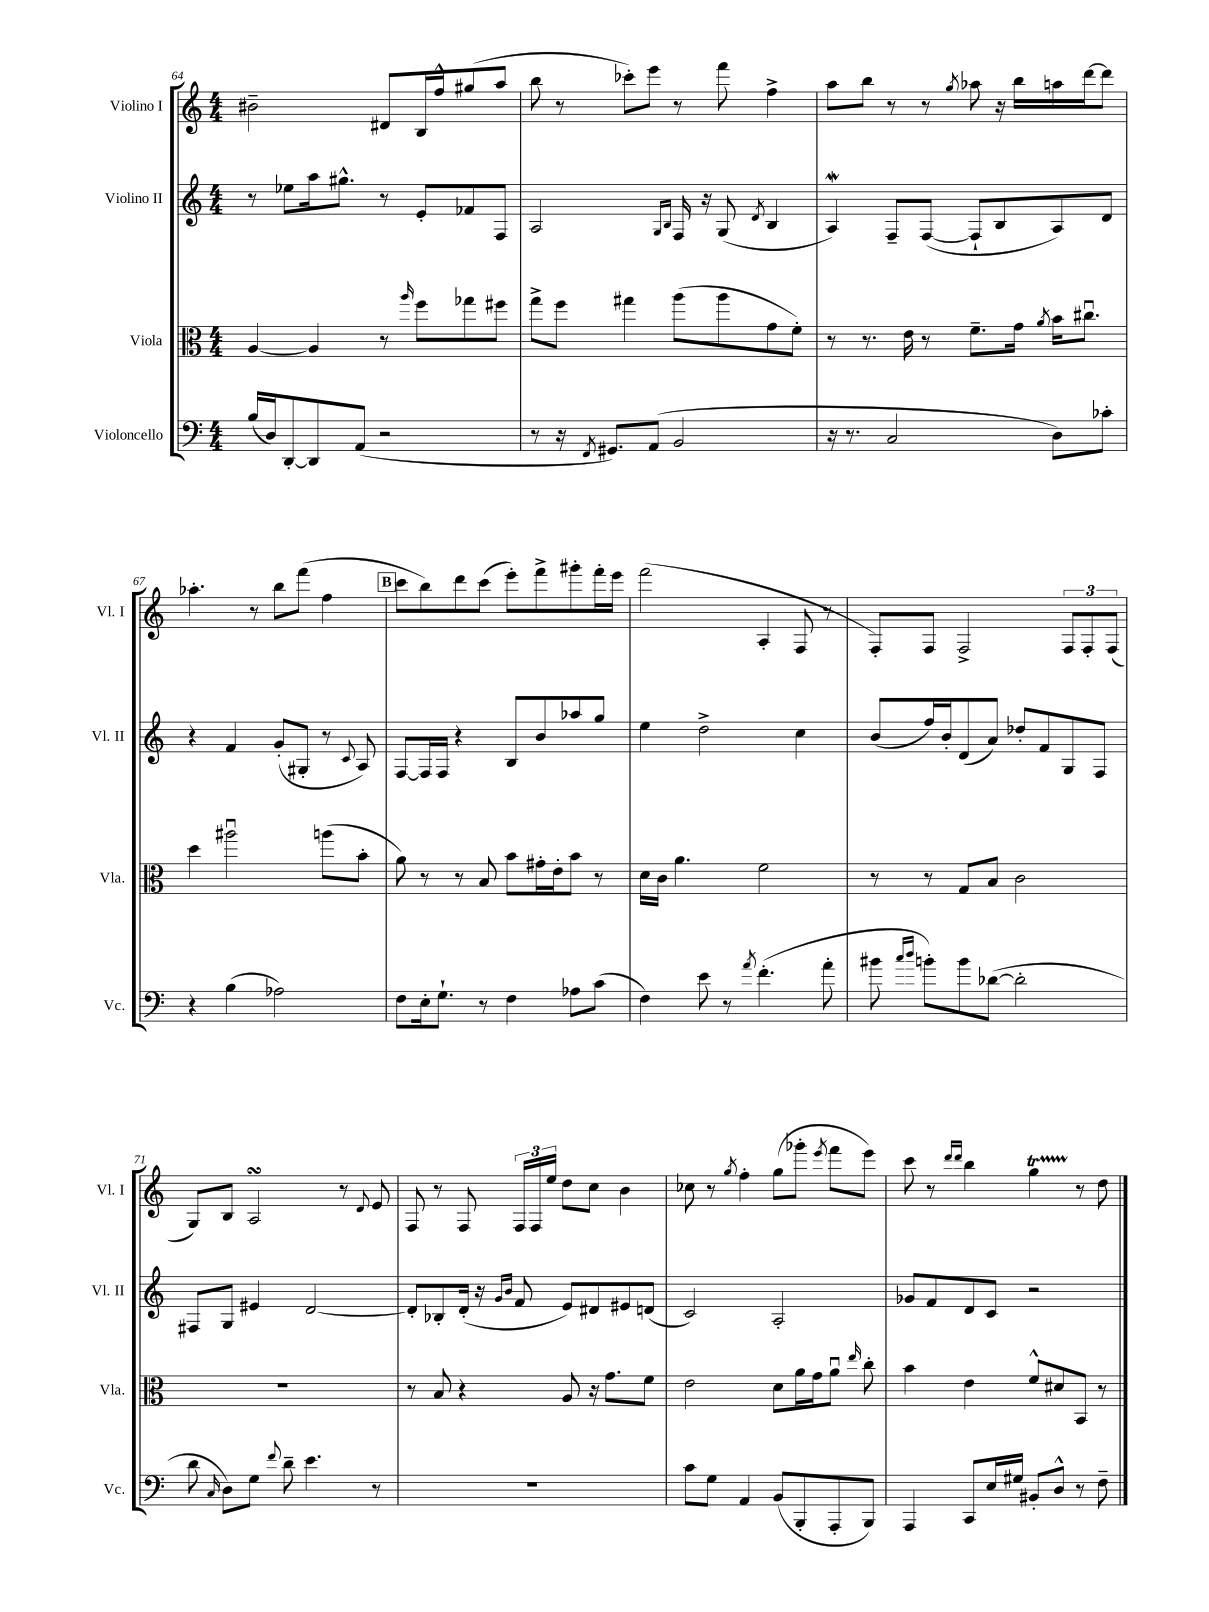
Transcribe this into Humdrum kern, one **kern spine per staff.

**kern	**kern	**kern	**kern
*staff4	*staff3	*staff2	*staff1
*clefF4	*clefC3	*clefG2	*clefG2
*k[]	*k[]	*k[]	*k[]
*M4/4	*M4/4	*M4/4	*M4/4
(16B	[4A	8r	2b#~
16D)	.	.	.
[8DD'	.	8ee-	.
8DD]	4A]	16aa	.
.	.	8.gg#^^	.
(8AA	.	.	.
2r	8r	8r	8d#
.	16qqaa	.	.
.	8ff	8e'	16B
.	.	.	16ff^^
.	8gg-	8f-	(8gg#
.	8ff#	8F	8aa
=	=	=	=
8r	8gg^	2A	8bb
16r	8ff	.	8r
8qFF	.	.	.
8.GG#)	.	.	.
.	4gg#	.	8ccc-')
(8AA	.	.	8eee
.	.	16qqG	.
.	.	16qqB	.
2BB	(8aa	16F	8r
.	.	16r	.
.	8aa	(8G	8fff
.	.	8qd	.
.	8g	4B	4ff^
.	8f')	.	.
=	=	=	=
16r	8r	4A)	8aa
8.r	.	.	.
.	8.r	.	8bb
2C	.	8F~	8r
.	16e	.	.
.	8r	([8F	8r
.	.	.	8qgg
.	8.f~	8F`]	8aa-
.	.	8B	16r
.	16g	.	16bb
.	8qa	.	.
8D)	16b	8A)	16aa
.	8.cc#u	.	[16ddd
8c-'	.	8d	8ddd]
=	=	=	=
4r	4dd	4r	4.aa-'
(4B	2aa#u	4f	.
.	.	.	8r
2A-)	.	(8g'	8bb
.	.	8G#'	(8fff
.	(8aa	8r	4ff
.	.	8qqc	.
.	8b'	8A)	.
=	=	=	=
8F	8a)	[8F	8ccc
16E'	8r	16F]	8bb)
8.G`	.	16F	.
.	8r	4r	8ddd
8r	8B	.	(8ccc
4F	8b	8B	8eee')
.	16g#'	8b	8fff^
.	16e'	.	.
8A-	8b	8aa-	8ggg#'
(8c	8r	8gg	16fff'
.	.	.	16eee
=	=	=	=
4F)	16d	4ee	(2fff
.	16c	.	.
.	4.a	.	.
8e	.	2dd^	.
8r	.	.	.
8qa	.	.	.
(4.f'	2f	.	4A'
.	.	4cc	8F
8a'	.	.	8r
=	=	=	=
8b#	8r	(8b	8F')
16qqcc	.	.	.
16qqdd	.	.	.
8b')	8r	16ff)	8F
.	.	16b'	.
8b	8G	(8d	2F^
([8d-	8B	8a)	.
2d-']	2c	8dd-'	.
.	.	8f	.
.	.	8G	12F
.	.	.	12F'
.	.	8F	.
.	.	.	(12F
=	=	=	=
8d	1r	8F#	8G)
16qqC	.	.	.
8D)	.	8G	8B
8G	.	4e#	2A
8qqf	.	.	.
8d~	.	.	.
4.e	.	[2d	.
.	.	.	8r
.	.	.	8qqd
8r	.	.	8e
=	=	=	=
1r	8r	8d']	8F
.	8B	8B-'	8r
.	4r	(16d'	8F
.	.	16r	.
.	.	16qqg	.
.	.	16qqb	.
.	.	8f	24F
.	.	.	24F
.	.	.	24ee
.	8A	8e)	8dd
.	16r	8d#	8cc
.	8.g	.	.
.	.	8e#	4b
.	8f	(8d	.
=	=	=	=
8c	2e	2c)	8cc-
8G	.	.	8r
.	.	.	8qgg
4AA	.	.	4ff'
(8BB	8d	2A'	(8gg
8BBB'	16a	.	8ggg-'
.	16g	.	.
.	.	.	8qeee
8AAA'	8au	.	8fff
.	16qqee	.	.
8BBB)	8cc'	.	8eee)
=	=	=	=
4AAA	4b	8g-	8ccc
.	.	8f	8r
.	.	.	16qqddd
.	.	.	16qqddd
8CC	4e	8d	4bb
16E	.	8c	.
16G#	.	.	.
8BB#'	8f^^	2r	4gg
8D^^	8d#	.	.
8r	8BB	.	8r
8F~	8r	.	8dd
==	==	==	==
*-	*-	*-	*-
